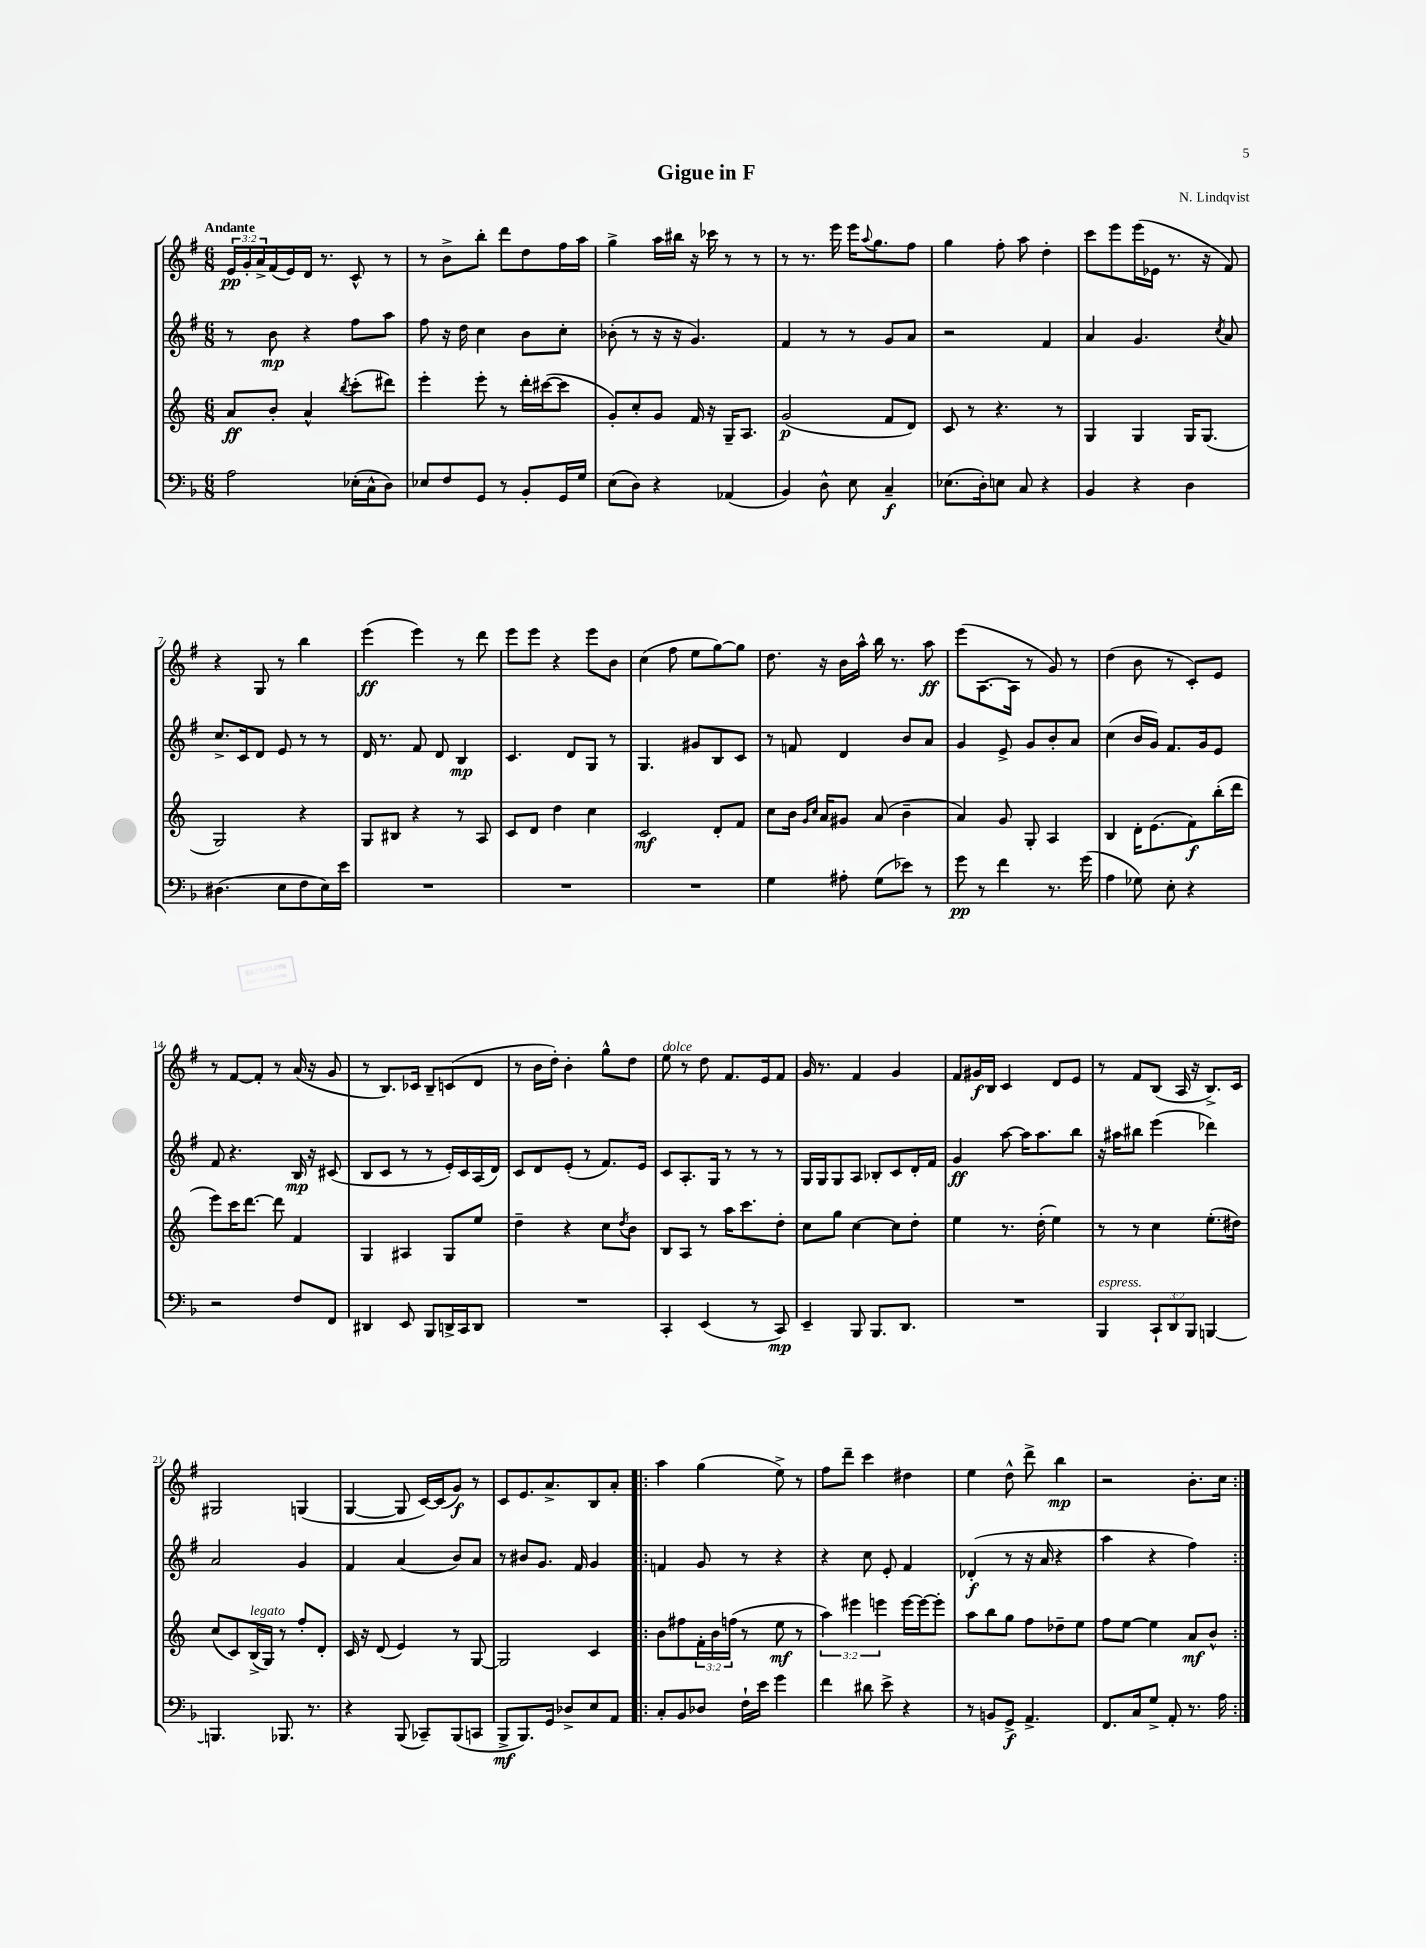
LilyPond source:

\header { title = "Gigue in F" composer = "N. Lindqvist" }
<<
\new StaffGroup <<
\new Staff = "s0" {
    \clef treble \key g \major \numericTimeSignature \time 6/8 \override Staff.TupletNumber.text = #tuplet-number::calc-fraction-text \tempo "Andante"
    \tuplet 3/2 { e'16\pp g'16-. a'16-> } fis'16( e'16) d'16 r8. c'8-^ r8 |
    r8 b'8-> b''8-. d'''8 d''8 fis''16 a''16 |
    g''4-> a''16 bis''16 r16 ces'''16 r8 r8 |
    r8 r8. e'''16 e'''16 \appoggiatura { a''8 } g''8. fis''8 |
    g''4 fis''8-. a''8 d''4-. |
    c'''8 e'''8 e'''16( ees'16 r8. r16 fis'8) |
    r4 g8 r8 b''4 |
    e'''4\ff( e'''4) r8 d'''8 |
    e'''8 e'''8 r4 e'''8 b'8 |
    c''4( fis''8 e''8 g''8~) g''8 |
    d''8. r16 b'16 a''16-^ b''16 r8. a''8\ff |
    e'''8( a8.~ a16 r8 g'8) r8 |
    d''4( b'8 r8 c'8-.) e'8 |
    r8 fis'8~ fis'8-. r8 a'16( r16 g'8 |
    r8 b8.) ces'16 b8-- c'8( d'8 |
    r8 b'16 d''16-.) b'4-. g''8-^ d''8 |
    e''8^\markup { \italic "dolce" } r8 d''8 fis'8. e'16 fis'8 |
    g'16 r8. fis'4 g'4 |
    fis'8 gis'16\f b16 c'4 d'8 e'8 |
    r8 fis'8 b8( a16 r16 b8.->) c'16 |
    gis2 g4( |
    g4~ g8 c'16~) c'16( g'8\f) r8 |
    c'8 e'8. a'8.-> b8 a'8-. |
    \repeat volta 2 { a''4 g''4( e''8->) r8 |
    fis''8 d'''8-- c'''4 dis''4 |
    e''4 d''8-^ d'''8-> b''4\mp |
    r2 b'8.-. c''16 | }
}
\new Staff = "s1" {
    \clef treble \key g \major \numericTimeSignature \time 6/8
    r8 b'8\mp r4 fis''8 a''8 |
    fis''8 r16 d''16 c''4 b'8 c''8-. |
    bes'8-.( r8 r16 r16 g'4.) |
    fis'4 r8 r8 g'8 a'8 |
    r2 fis'4 |
    a'4 g'4. \acciaccatura { c''8 } a'8 |
    c''8.-> c'16 d'8 e'8 r8 r8 |
    d'16 r8. fis'8 d'8 b4\mp |
    c'4. d'8 g8 r8 |
    g4. gis'8 b8 c'8 |
    r8 f'8 d'4 b'8 a'8 |
    g'4 e'8-> g'8 b'8-. a'8 |
    c''4( b'16 g'16) fis'8. g'16 e'8 |
    fis'8 r4. b16\mp r16 cis'8( |
    b8 c'8 r8 r8 e'16-.) c'16 a16( d'16) |
    c'8 d'8 e'8-.( r8 fis'8.) e'16 |
    c'8 a8.-. g16 r8 r8 r8 |
    g16 g16 g8 a8 bes8-. c'8 d'16-. fis'16 |
    g'4\ff a''8~ a''16 a''8. b''8 |
    r16 ais''16 bis''8 e'''4( des'''4) |
    a'2 g'4 |
    fis'4 a'4( b'8) a'8 |
    r8 bis'8 g'8. fis'16 g'4 |
    \repeat volta 2 { f'4 g'8 r8 r4 |
    r4 c''8 e'8-. fis'4 |
    des'4-.\f( r8 r16 a'16 r4 |
    a''4 r4 fis''4) | }
}
\new Staff = "s2" {
    \clef treble \key c \major \numericTimeSignature \time 6/8 \override Staff.TupletNumber.text = #tuplet-number::calc-fraction-text
    a'8\ff b'8-. a'4-^ \acciaccatura { b''8 } c'''8-.( dis'''8) |
    e'''4-. e'''8-. r8 d'''16-. cis'''16~( cis'''8 |
    g'8-.) c''8-. g'8 f'16 r16 g16-- a8. |
    g'2\p( f'8 d'8) |
    c'8 r8 r4. r8 |
    g4 g4 g16 g8.( |
    g2) r4 |
    g8 bis8 r4 r8 a8 |
    c'8 d'8 d''4 c''4 |
    c'2\mf d'8-. f'8 |
    c''8 b'16 \grace { g'16 c''16 } a'16 gis'8 a'8( b'4-- |
    a'4) g'8 g8-. a4 |
    b4 d'16-. e'8.( f'8\f) b''16-.( d'''16 |
    e'''8) c'''16 d'''8.~ d'''8 f'4 |
    g4 ais4 g8 e''8 |
    d''4-- r4 c''8 \acciaccatura { d''8 } b'8 |
    b8 a8 r8 a''16 c'''8. d''8-. |
    c''8 g''8 c''4~ c''8 d''8-. |
    e''4 r8. d''16-.( e''4) |
    r8 r8 c''4 e''8.-.( dis''16) |
    c''8( c'8) b16->^\markup { \italic "legato" }( g16) r8 f''8-. d'8-. |
    c'16 r16 d'8( e'4) r8 g8~ |
    g2 c'4 |
    \repeat volta 2 { b'8 fis''8 \tuplet 3/2 { f'16-. b'16 f''16( } r8 e''8\mf r8 |
    \tuplet 3/2 { a''4) eis'''4 e'''4 } e'''16~ e'''16~ e'''8-. |
    a''8 b''8 g''8 f''8 des''8-- e''8 |
    f''8 e''8~ e''4 a'8\mf b'8-^ | }
}
\new Staff = "s3" {
    \clef bass \key f \major \numericTimeSignature \time 6/8 \override Staff.TupletNumber.text = #tuplet-number::calc-fraction-text
    a2 ees16-.( c16-^ d8) |
    ees8 f8 g,8 r8 bes,8-. g,16 g16 |
    e8( d8) r4 aes,4( |
    bes,4) d8-^ e8 c4--\f |
    ees8.( d16-.) e8 c8 r4 |
    bes,4 r4 d4 |
    dis4.( e8 f8 e16) e'16 |
    R2. |
    R2. |
    R2. |
    g4 ais8-. g8( ees'8) r8 |
    g'8\pp r8 f'4 r8. g'16( |
    a4 ges8) e8-. r4 |
    r2 f8 f,8 |
    dis,4 e,8 bes,,8 d,16-> c,16 d,8 |
    R2. |
    c,4-. e,4( r8 c,8\mp) |
    e,4-- bes,,8 bes,,8. d,8. |
    R2. |
    bes,,4^\markup { \italic "espress." } \tuplet 3/2 { c,8-! d,8 bes,,8 } b,,4~ |
    b,,4. bes,,8. r8. |
    r4 bes,,8( ces,8--) bes,,8( c,8 |
    bes,,8->\mf bes,,8.) g,16 des8-> e8 a,8 |
    \repeat volta 2 { c8-. bes,8 des8 f16-! e'16 g'4 |
    f'4 dis'8 e'8-> r4 |
    r8 b,8 g,8->\f a,4.-> |
    f,8. c16 g8-> a,8-. r8. a16 | }
}
>>
>>
